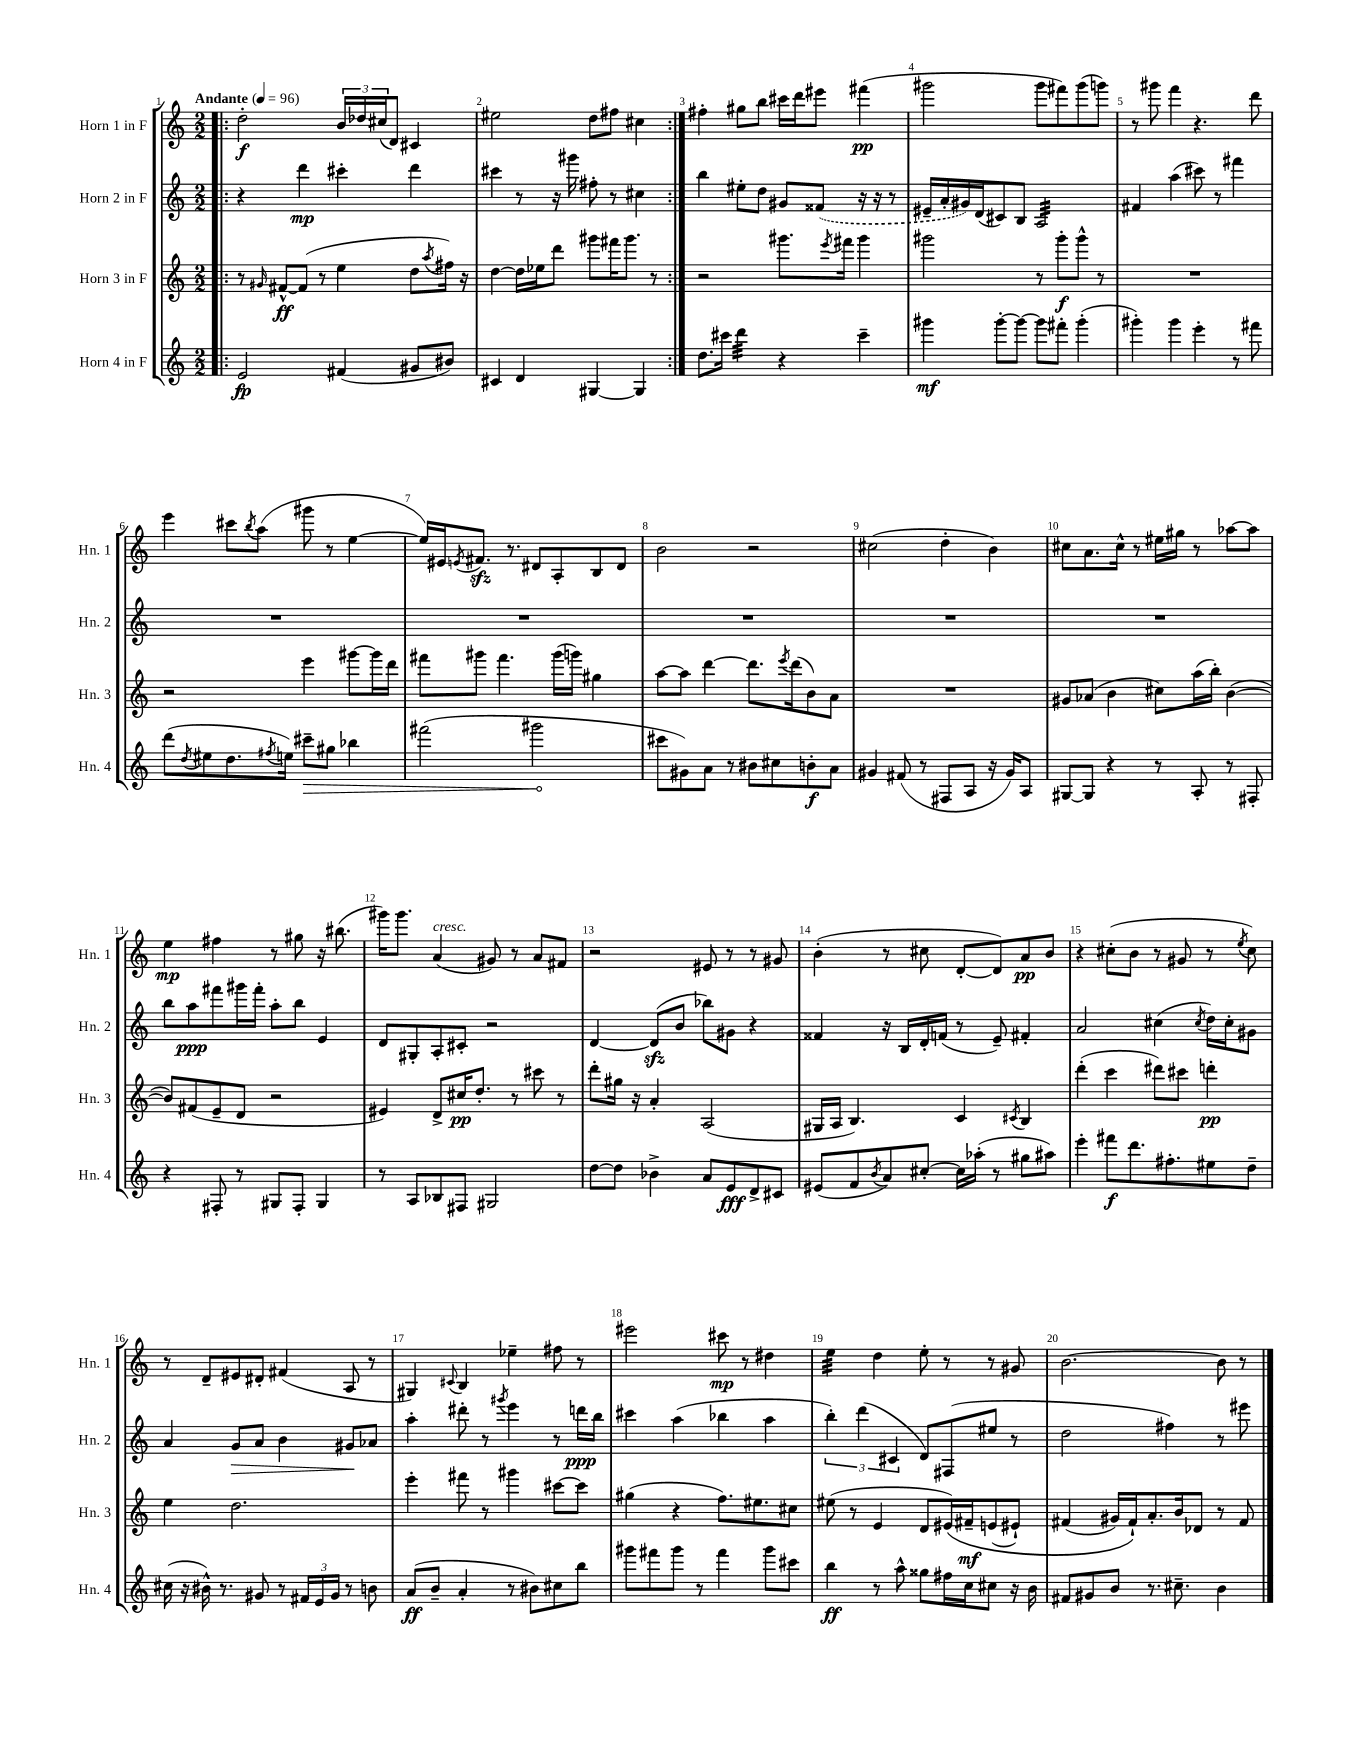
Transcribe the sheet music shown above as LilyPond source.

<<
\new StaffGroup <<
\new Staff = "s0" \with { instrumentName = "Horn 1 in F" shortInstrumentName = "Hn. 1" } {
    \clef treble \key c \major \numericTimeSignature \time 2/2 \tempo "Andante" 4 = 96
    \repeat volta 2 { \bar ".|:" d''2-.\f \tuplet 3/2 { b'16 des''16 cis''16( } d'8) cis'4 |
    eis''2 d''8 fis''8 cis''4 | }
    fis''4-. gis''8 b''8 cis'''16 d'''16 eis'''8 fis'''4\pp( |
    gis'''2 gis'''8 fis'''8) gis'''8( g'''8) |
    r8 gis'''8 f'''4 r4. d'''8 |
    e'''4 cis'''8 \acciaccatura { b''8 } a''8( gis'''8 r8 e''4~ |
    e''16) eis'16 \acciaccatura { e'8 } fis'8.\sfz r8. dis'8 a8-. b8 dis'8 |
    b'2 r2 |
    cis''2( d''4-. b'4) |
    cis''8 a'8. cis''16-^ r8 eis''16 gis''16 r8 aes''8~ aes''8 |
    e''4\mp fis''4 r8 gis''8 r16 bis''8.( |
    gis'''16) gis'''8. a'4^\markup { \italic "cresc." }( gis'8) r8 a'8 fis'8 |
    r2 eis'8 r8 r8 gis'8 |
    b'4-.( r8 cis''8 d'8~-. d'8) a'8\pp b'8 |
    r4 cis''8-.( b'8 r8 gis'8 r8 \acciaccatura { e''8 } cis''8) |
    r8 d'8-- eis'8 dis'8-. fis'4( a8 r8 |
    gis4) \appoggiatura { cis'8 } b4 ees''4-- fis''8 r8 |
    eis'''2 cis'''8\mp r8 dis''4 |
    e''4:32 d''4 e''8-. r8 r8 gis'8 |
    b'2.~ b'8 r8 \bar "|." |
}
\new Staff = "s1" \with { instrumentName = "Horn 2 in F" shortInstrumentName = "Hn. 2" } {
    \clef treble \key c \major \numericTimeSignature \time 2/2
    \repeat volta 2 { \bar ".|:" r4 d'''4\mp cis'''4-. d'''4 |
    cis'''4 r8 r16 gis'''16 fis''8-. r8 cis''4 | }
    b''4 eis''8-. d''8 gis'8 \once \slurDashed fisis'8( r16 r16 r8 |
    eis'16-- a'16-. gis'16) d'16( cis'8) b8 a2:32 |
    fis'4 a''4( cis'''8) r8 fis'''4 |
    R1 |
    R1 |
    R1 |
    R1 |
    R1 |
    b''8 a''8\ppp fis'''8 gis'''16 fis'''16-. a''8-. b''8 e'4 |
    d'8 gis8-. a8-. cis'8-. r2 |
    d'4~ d'8\sfz( b'8 bes''8) gis'8 r4 |
    fisis'4 r16 b16 d'16-. f'16( r8 e'8--) fis'4-. |
    a'2 cis''4( \acciaccatura { cis''8 } d''16) cis''16-. gis'8 |
    a'4 g'8\> a'8 b'4 gis'8\! aes'8 |
    a''4-. dis'''8-. r8 \acciaccatura { gis'''8 } e'''4 r8 d'''16\ppp b''16 |
    cis'''4 a''4( bes''4 a''4 |
    \tuplet 3/2 { b''4-.) d'''4( cis'4 } d'8) fis8( eis''8 r8 |
    d''2 fis''4) r8 eis'''8 \bar "|." |
}
\new Staff = "s2" \with { instrumentName = "Horn 3 in F" shortInstrumentName = "Hn. 3" } {
    \clef treble \key c \major \numericTimeSignature \time 2/2
    \repeat volta 2 { \bar ".|:" r8 \grace { gis'16 } fis'8~-^\ff fis'8( r8 e''4 d''8 \acciaccatura { a''8 } fis''16) r16 |
    d''4~ d''16 ees''16 d'''8 gis'''8 fis'''16 gis'''8. r8 | }
    r2 gis'''8. \acciaccatura { e'''8 } fis'''16 gis'''4 |
    gis'''2 r8 gis'''8-.\f gis'''8-^ r8 |
    R1 |
    r2 e'''4 gis'''8~ gis'''16 d'''16 |
    fis'''8 gis'''8 fis'''4. gis'''16( g'''16) gis''4 |
    a''8~ a''8 d'''4~ d'''8. \acciaccatura { e'''8 } d'''16( b'8) a'8 |
    R1 |
    gis'8 aes'8( b'4 cis''8) a''16( b''16-.) b'4~( |
    b'8) fis'8( e'8-- d'8 r2 |
    eis'4) d'8-> cis''16\pp d''8.-. r8 cis'''8 r8 |
    d'''8-. gis''16 r16 a'4-. a2( |
    gis16 a16 b4.) c'4 \acciaccatura { cis'8 } b4 |
    d'''4-.( c'''4 dis'''8) cis'''8 d'''4-.\pp |
    e''4 d''2. |
    e'''4-. fis'''8 r8 gis'''4 cis'''8~ cis'''8 |
    gis''4( r4 f''8.) eis''8. cis''8 |
    eis''8( r8 e'4 d'8 eis'16)\( fis'16--\mf e'8( eis'8-!) |
    fis'4( gis'16) fis'16-!\) a'8.-. b'16 des'8 r8 fis'8 \bar "|." |
}
\new Staff = "s3" \with { instrumentName = "Horn 4 in F" shortInstrumentName = "Hn. 4" } {
    \clef treble \key c \major \numericTimeSignature \time 2/2
    \repeat volta 2 { \bar ".|:" e'2\fp fis'4( gis'8 bis'8) |
    cis'4 d'4 gis4~ gis4 | }
    d''8. cis'''16 d'''4:32 r4 cis'''4-- |
    gis'''4\mf gis'''8~-. gis'''8~ gis'''8 fis'''8-. gis'''4-.( |
    gis'''4-.) gis'''4 e'''4-. r8 fis'''8 |
    d'''8( \acciaccatura { d''8 } eis''8 d''8. \acciaccatura { fis''8 } e''16) \once \override Hairpin.circled-tip = ##t cis'''8--\> gis''8 bes''4 |
    fis'''2( gis'''2\! |
    cis'''8 gis'8) a'8 r8 bis'8 cis''8 b'8-.\f a'8 |
    gis'4 fis'8( r8 fis8 a8 r16 gis'16) a8 |
    gis8~ gis8 r4 r8 a8-. r8 fis8-. |
    r4 fis8-. r8 gis8 fis8-. gis4 |
    r8 a8 bes8 fis8 gis2 |
    d''8~ d''8 bes'4-> a'8 e'8\fff d'8-> cis'8 |
    eis'8( f'8 \acciaccatura { b'8 } a'8) cis''8~-. cis''16 aes''16-.( r8 gis''8 ais''8) |
    e'''4-. fis'''8\f d'''8. fis''8.-. eis''8 d''8-- |
    cis''16( r16 bis'16-^) r8. gis'8 r8 \tuplet 3/2 { fis'16 e'16 gis'16 } r8 b'8 |
    a'8\ff( b'8-- a'4-. r8 bis'8) cis''8 b''8 |
    gis'''8 fis'''8 gis'''8 r8 fis'''4 gis'''8 cis'''8 |
    b''4\ff r8 a''8-^ gisis''8 fis''16 c''16 cis''8 r16 b'16 |
    fis'8 gis'8 b'8 r8. cis''8.-- b'4 \bar "|." |
}
>>
>>
\layout { \context { \Score \override BarNumber.break-visibility = ##(#f #t #t) barNumberVisibility = #all-bar-numbers-visible } }
